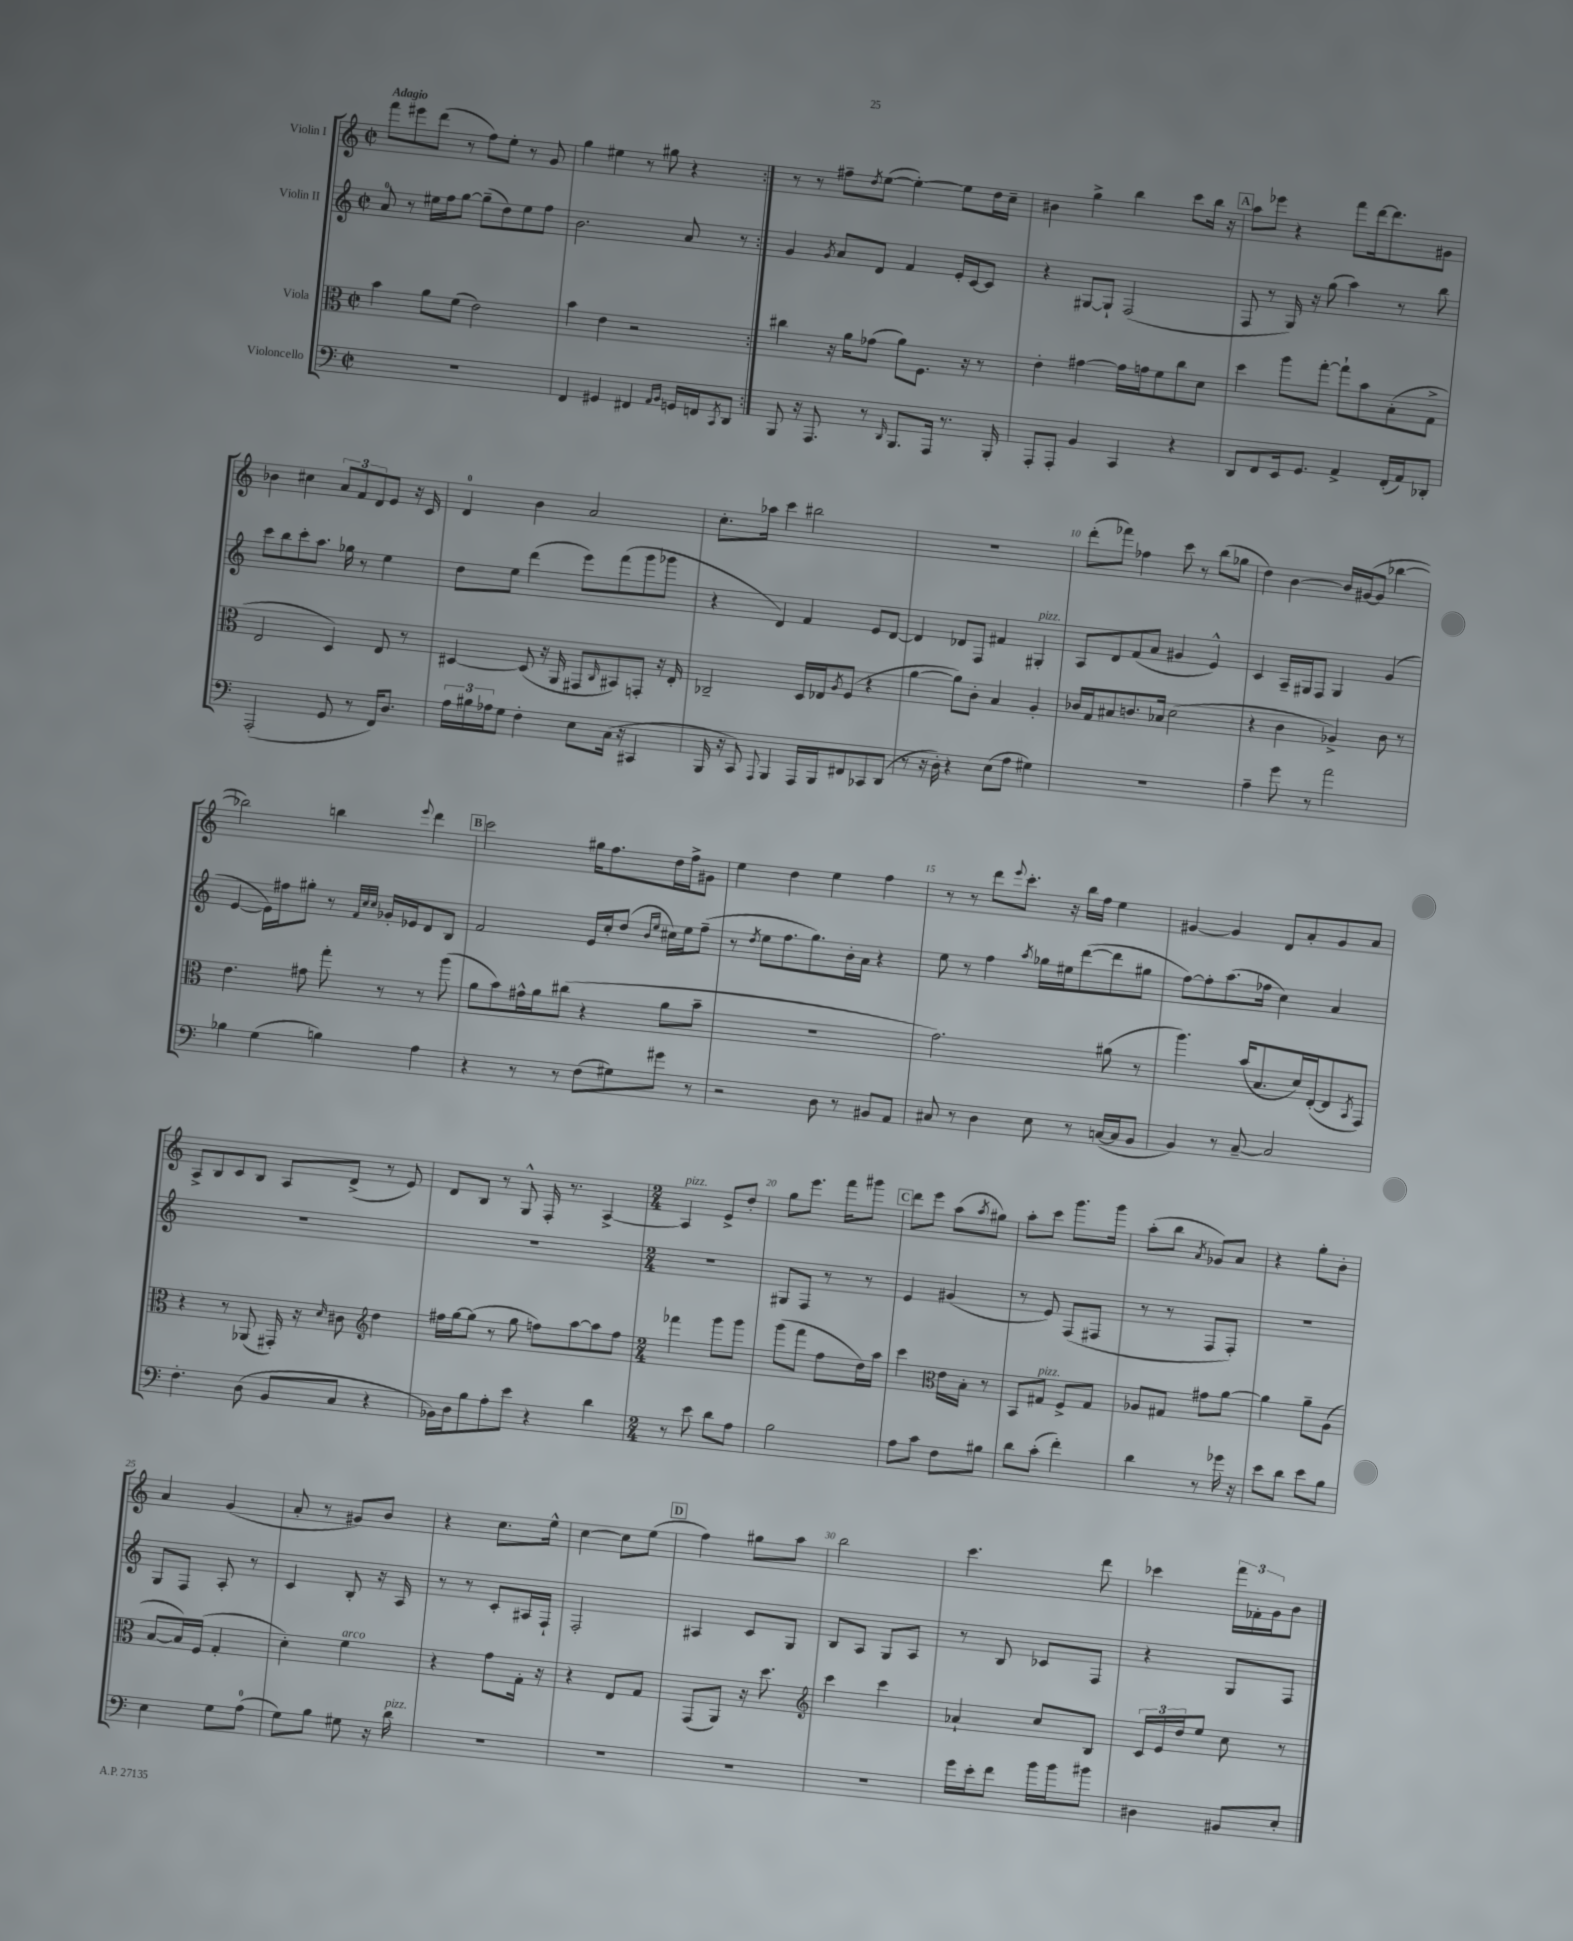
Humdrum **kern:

**kern	**kern	**kern	**kern
*staff4	*staff3	*staff2	*staff1
*clefF4	*clefC3	*clefG2	*clefG2
*k[]	*k[]	*k[]	*k[]
*M2/2	*M2/2	*M2/2	*M2/2
*met(c|)	*met(c|)	*met(c|)	*met(c|)
1r	4b	8a	8fff
.	.	8r	8eee#
.	8a	16ee#	(8ddd
.	.	16ff	.
.	(8f	[8gg	8r
.	2e)	(8gg~]	8ff)
.	.	8dd)	8ee'
.	.	8ee#	8r
.	.	8ff	8g
=	=	=	=
4FF	4b	2.b	4gg
4GG#	4e	.	4ee#
4FF#	2r	.	8r
.	.	.	8gg#
16qqAA	.	.	.
16qqBB	.	.	.
16GG	.	8a	4r
16FF	.	.	.
8qCC	.	.	.
8DD	.	8r	.
=:|!	=:|!	=:|!	=:|!
8BBB	4cc#	4g	8r
16r	.	.	8r
8.AAA	.	.	.
.	.	8qg	.
.	16r	8a	8ff#~
.	16a	.	.
.	.	.	8qdd
8r	(8g-	8d	([8ee
16qqDD	.	.	.
8.BBB	8a)	4f	4ee'_)
.	8.F	.	.
16AAA	.	.	.
8.r	.	16e'	8ee]
.	16r	[16c	.
.	8r	8c]	16dd
16BBB'	.	.	16cc~
=	=	=	=
8AAA'	4e'	4r	4b#
8AAA'	.	.	.
4BB	[4g#	[8G#	4gg^
.	.	8G#`]	.
4CC	16g#]	(2F	4bb
.	16g	.	.
.	8f	.	.
4r	8cc	.	8ccc
.	8d	.	16bb
.	.	.	16r
=	=	=	=
8DD	4dd	8F	8aa
8FF	.	8r	8eee-
16EE	8aa	16G)	4r
8.GG	.	16r	.
.	[8gg'	(8gg	.
4AA^	8gg`]	4aa)	8fff
.	8b	.	[16ddd
.	.	.	8.ddd]
(16FF'	(8B'	8r	.
16AA)	.	.	.
8DD-'	8G^	8bb	8g#
=	=	=	=
(2AAA'	2E	8ccc	4b-
.	.	8bb	.
.	.	8ccc'	4cc#
.	.	8.aa	.
8GG	4D)	.	12a
.	.	16gg-	.
.	.	.	12f
8r	.	8r	.
.	.	.	12d
16FF)	8E	4ee	8e
8.D	.	.	.
.	8r	.	16r
.	.	.	16c
=	=	=	=
24A	[4D#	8dd	4d
24B#	.	.	.
24A-	.	.	.
8G	.	8ee	.
4F'	(8D#]	(4ddd	4b
.	16r	.	.
.	16AA	.	.
8E	8GG#	8eee)	2a
.	16qqC	.	.
(16C	8BB#)	(8fff	.
16r	.	.	.
4CC#	8GG'	8ggg	.
.	16r	8ggg-	.
.	16E'	.	.
=	=	=	=
16BBB	2C-~	4r	8.cc'
16r	.	.	.
8CC)	.	.	.
.	.	.	16aa-
8qqAAA	.	.	.
4BBB	.	4d)	4ccc
16AAA	16D	4f	2bb#
16BBB	16E-	.	.
.	8qA	.	.
8FF#	(8F	.	.
8CC-	4r	8e	.
(8DD	.	[8d	.
=	=	=	=
8r	[4a	4d]	1r
16r	.	.	.
16D')	.	.	.
4r	8a])	8d-	.
.	8c'	8F	.
(8E	4B	4f#	.
8A	.	.	.
4G#)	4A'	4G#'	.
=	=	=	=
1r	16c-	8A	(8ddd'
.	16G	.	.
.	8B#	8d	8fff-)
.	8.c	(8f	4ff-
.	.	8a	.
.	16B-	.	.
.	(2d	4g#	8ccc
.	.	.	8r
.	.	4e^^)	(8bb
.	.	.	8gg-
=	=	=	=
4A~	4r	4c	4dd)
8g	4c	16A~	[4b
.	.	16G#	.
8r	.	8F	.
2a	4A-^)	4G#	16b]
.	.	.	([16g#
.	.	.	8g#]
.	8c	(4g	[4bb-
.	8r	.	.
=	=	=	=
4B-	4.e	[4e	2bb-])
(4G	.	16e])	.
.	.	16ff#	.
.	8g#	8gg#'	.
4B)	8gg'	8r	4bb
.	.	32qqf	.
.	.	32qqcc	.
.	.	32qqcc	.
.	8r	16g-'	.
.	.	16e-	.
.	.	.	8qqeee
4A	8r	8d	4ddd
.	(8aa	8B	.
=	=	=	=
4r	8a	2f	2ccc
.	8b)	.	.
8r	16g#^^	.	.
.	16a	.	.
8r	(8cc#	.	.
(8F	4r	16e	16gg#
.	.	16cc'	8.ff
8G#)	.	(8dd	.
.	.	16qqb	.
.	.	16qqee	.
8g#	8a	16cc#)	16dd
.	.	16ee	16ff^
8r	8b~	(8ff~	8g#
=	=	=	=
2r	1r	8r	4ee
.	.	8qdd	.
.	.	8ee	.
.	.	8.ff	4dd
.	.	8.gg)	.
8D	.	.	4ee
8r	.	16b'	.
.	.	16a	.
8BB#	.	4r	4ff
8AA	.	.	.
=	=	=	=
8C#	2.g)	8ee	8r
8r	.	8r	8r
4D	.	4ff	8ddd
.	.	.	8qqeee
.	.	.	8.ccc'
.	.	8qaa	.
8E	.	16gg-	.
.	.	16ee#	16r
8r	.	([8ddd	16bb
.	.	.	16ff
([16C	(8a#	8ddd]	4ee
16C]	.	.	.
8BB	8r	8gg#	.
=	=	=	=
4BB)	4.aa)	[8ff)	[4g#
.	.	8ff']	.
8r	.	(8.aa	4g#]
[8C~	(16b	.	.
.	8.B	16ff-	.
2C]	.	4cc)	8d
.	16d)	.	8a'
.	([16E'	.	.
.	8E]	4a	8g#
.	8qBB	.	.
.	8GG)	.	8a
=	=	=	=
4.F'	4r	1r	8A^
.	.	.	8B
.	8r	.	8c
(8D	(8AA-	.	8B
8BB	16GG#')	.	8A
.	16r	.	.
.	16qqd	.	.
8C	8c#	.	(8d^
*	*clefG2	*	*
4r	4dd	.	8r
.	.	.	8e)
=	=	=	=
16BB-)	16ff#	1r	8d
16D	[16gg	.	.
8B	(8gg]	.	8B
8A'	8r	.	8r
8e	8gg	.	8G^^
4r	8ff)	.	16F'
.	.	.	8.r
.	[8aa	.	.
4d	8aa]	.	[4A^
.	8ff	.	.
=	=	=	=
*M2/4	*M2/4	*M2/4	*M2/4
8r	4fff-	2r	4A]
8e	.	.	.
8d	8ggg	.	8e^
8A	8ggg	.	8dd'
=	=	=	=
2B	(8ggg	8G#	8gg
.	8fff	8F	8.eee
.	8ff	8r	.
.	.	.	16fff
.	16dd)	8r	8ggg#
.	16aa	.	.
=	=	=	=
8A	4ccc	4e	8ddd
8c	.	.	8eee
*	*clefC3	*	*
8F	16e	(4g#	(8aa
.	16B'	.	.
.	.	.	8qaa
8B#	8r	.	8gg#)
=	=	=	=
8d	8BB	8r	8aa'
(8c'	8G#	8e)	8ccc
4f')	8F^	(8F	8.ggg
.	8G#	8F#	.
.	.	.	16ggg
=	=	=	=
4d	8A-	8r	(8aa'
.	8G#	8r	8bb
.	.	.	8qa
8r	8g#	8F	8g-)
16g-	[8a	8F')	8a
16r	.	.	.
=	=	=	=
8e	4a]	2r	4r
8d	.	.	.
8e	8a~	.	8gg'
8B	(8A	.	8b'
=	=	=	=
4E	[8B	8G	4a
.	16B])	8F	.
.	(16F	.	.
8G	4G'	8A'	(4g
(8A	.	8r	.
=	=	=	=
8G)	4d')	4c	8a'
8B	.	.	8r
8G#	4f	8B'	8g#)
16r	.	16r	8b
16d	.	16A	.
=	=	=	=
2r	4r	8r	4r
.	.	8r	.
.	8g	8c'	8.cc
.	16G'	16A#	.
.	16r	16F`	16ee^^
=	=	=	=
2r	4r	2F'	[4cc
.	8E	.	8cc]
.	8G	.	(8ee
=	=	=	=
2r	(8GG	4A#	4ff)
.	8AA)	.	.
.	16r	8c	8gg#
.	8.dd	.	.
.	.	8G	8aa
=	=	=	=
*	*clefG2	*	*
2r	4ccc	8B	2bb
.	.	8A	.
.	4ccc	8G	.
.	.	8A	.
=	=	=	=
16g	4a-`	8r	4.ccc
16e'	.	.	.
8f	.	8B	.
16b	8cc	8c-	.
16b	.	.	.
8b#	8B	8F	8ddd
=	=	=	=
4D#	24c	4r	4ccc-
.	24e	.	.
.	24dd	.	.
.	8ee	.	.
8BB#	8cc	8G	24fff
.	.	.	24f-'
.	.	.	24g
8E'	8r	8F	8b
==	==	==	==
*-	*-	*-	*-
